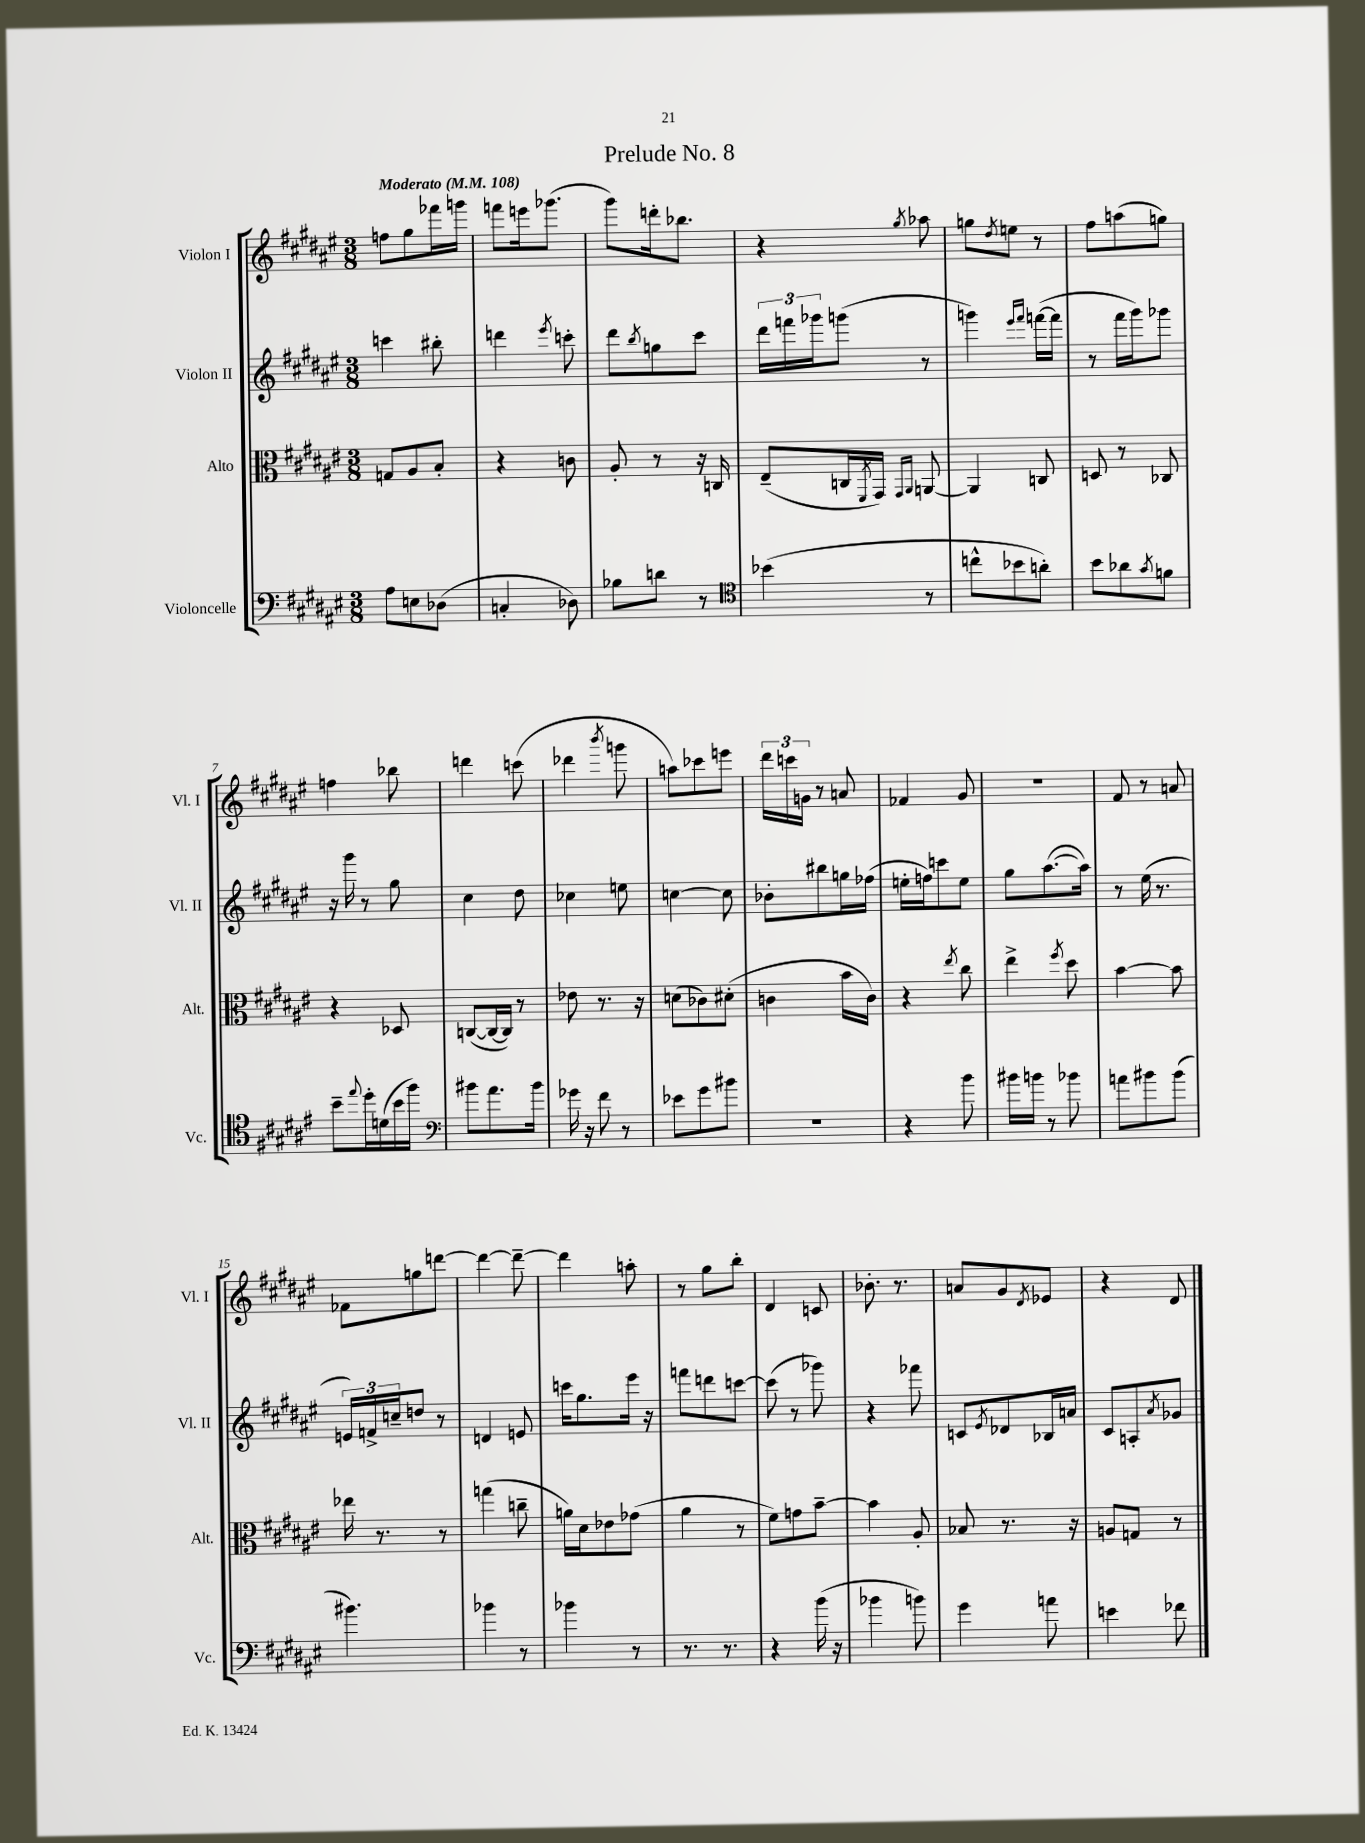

**kern	**kern	**kern	**kern
*staff4	*staff3	*staff2	*staff1
*clefF4	*clefC3	*clefG2	*clefG2
*k[f#c#g#d#a#e#]	*k[f#c#g#d#a#e#]	*k[f#c#g#d#a#e#]	*k[f#c#g#d#a#e#]
*M3/8	*M3/8	*M3/8	*M3/8
*MM108	*MM108	*MM108	*MM108
8A#	8G	4ccc	8ff
8E	8A#	.	8gg#
(8D-	8B'	8bb#'	16fff-
.	.	.	16ggg
=	=	=	=
4C'	4r	4ddd	8fff
.	.	.	16eee
.	.	.	(8.ggg-
.	.	8qeee#	.
8D-)	8c	8ccc'	.
=	=	=	=
8B-	8A#'	8ddd#	8ggg#)
.	.	8qbb	.
8d	8r	8gg	16ddd'
.	.	.	8.bb-
8r	16r	8ccc#	.
.	16C	.	.
=	=	=	=
*clefC4	*	*	*
(4b-	(8E#~	24ddd#	4r
.	.	24fff	.
.	.	24ggg-	.
.	16C	(8ggg	.
.	8qFF#	.	.
.	16GG#)	.	.
.	16qqGG#	.	.
.	16qqAA#	.	8qgg#
8r	[8AA	8r	8aa-
=	=	=	=
8cc^^	4AA]	4ggg)	8gg
.	.	.	8qdd#
8b-	.	.	8ee
.	.	16qqeee#	.
.	.	16qqfff#	.
8a')	8C	([16fff	8r
.	.	16fff]	.
=	=	=	=
8b	8D	8r	8ff#
8a-	8r	16fff#	(8aa
.	.	16ggg#)	.
8qg#	.	.	.
8f	8C-	8ggg-	8gg)
=	=	=	=
8b~	4r	16r	4ff
.	.	16ggg#	.
8qqee#	.	.	.
16dd#'	.	8r	.
(16d	.	.	.
16b	8D-	8gg#	8bb-
16ff#)	.	.	.
=	=	=	=
*clefF4	*	*	*
8b#	([8C	4cc#	4ddd
8.a#	16C_	.	.
.	16C])	.	.
.	8r	8dd#	(8ccc
16b#	.	.	.
=	=	=	=
16g-	8e-	4cc-	4ddd-
16r	.	.	.
8f#	8.r	.	.
.	.	.	8qbbb
8r	.	8ee	8ggg
.	16r	.	.
=	=	=	=
8e-	(8d	[4cc	8aa)
8g#	8c-)	.	8ccc-
8b#	(8d#'	8cc]	8eee
=	=	=	=
4.r	4c	8b-'	24ddd#
.	.	.	24ccc
.	.	.	24g
.	.	8bb#	8r
.	16b	16gg	8a
.	16c)	(16ff-	.
=	=	=	=
4r	4r	16ee'	4f-
.	.	16ff)	.
.	.	8ccc	.
.	8qee#	.	.
8b	8cc#	8ee	8g#
=	=	=	=
16b#	4ee#^	8gg#	4.r
16b	.	.	.
8r	.	([8.aa#	.
.	8qff#	.	.
8b-	8dd#	.	.
.	.	16aa#])	.
=	=	=	=
8a	[4b	8r	8f#
8b#	.	(16ee#	8r
.	.	8.r	.
(8b#	8b]	.	8a
=	=	=	=
4.b#)	16ee-	24e)	8f-
.	.	24f^	.
.	8.r	.	.
.	.	24cc~	.
.	.	8dd	8gg
.	8r	8r	[8ddd
=	=	=	=
4b-	(4gg	4d	4ddd_
8r	8cc~	8e	8ddd~_
=	=	=	=
4b-	16a)	16ccc	4ddd]
.	16d#	8.gg#	.
.	8e-	.	.
8r	(8g-	16eee#	8aa'
.	.	16r	.
=	=	=	=
8.r	4a#	8fff	8r
.	.	8ddd	8gg#
8.r	.	.	.
.	8r	[8ccc	8bb'
=	=	=	=
4r	8f#)	(8ccc]	4d#
.	8g	8r	.
(16b	[8b~	8ggg-)	8c
16r	.	.	.
=	=	=	=
4b-	4b]	4r	8.b-'
.	.	.	8.r
8b)	8A#'	8fff-	.
=	=	=	=
4g#	8B-	8c	8a
.	.	8qe#	.
.	8.r	8d-	8g#
.	.	.	8qd#
8a	.	16B-	8e-
.	16r	16a	.
=	=	=	=
4e	8A	8c#	4r
.	8G	8A'	.
.	.	8qa#	.
8f-	8r	8g-	8d#
==	==	==	==
*-	*-	*-	*-
